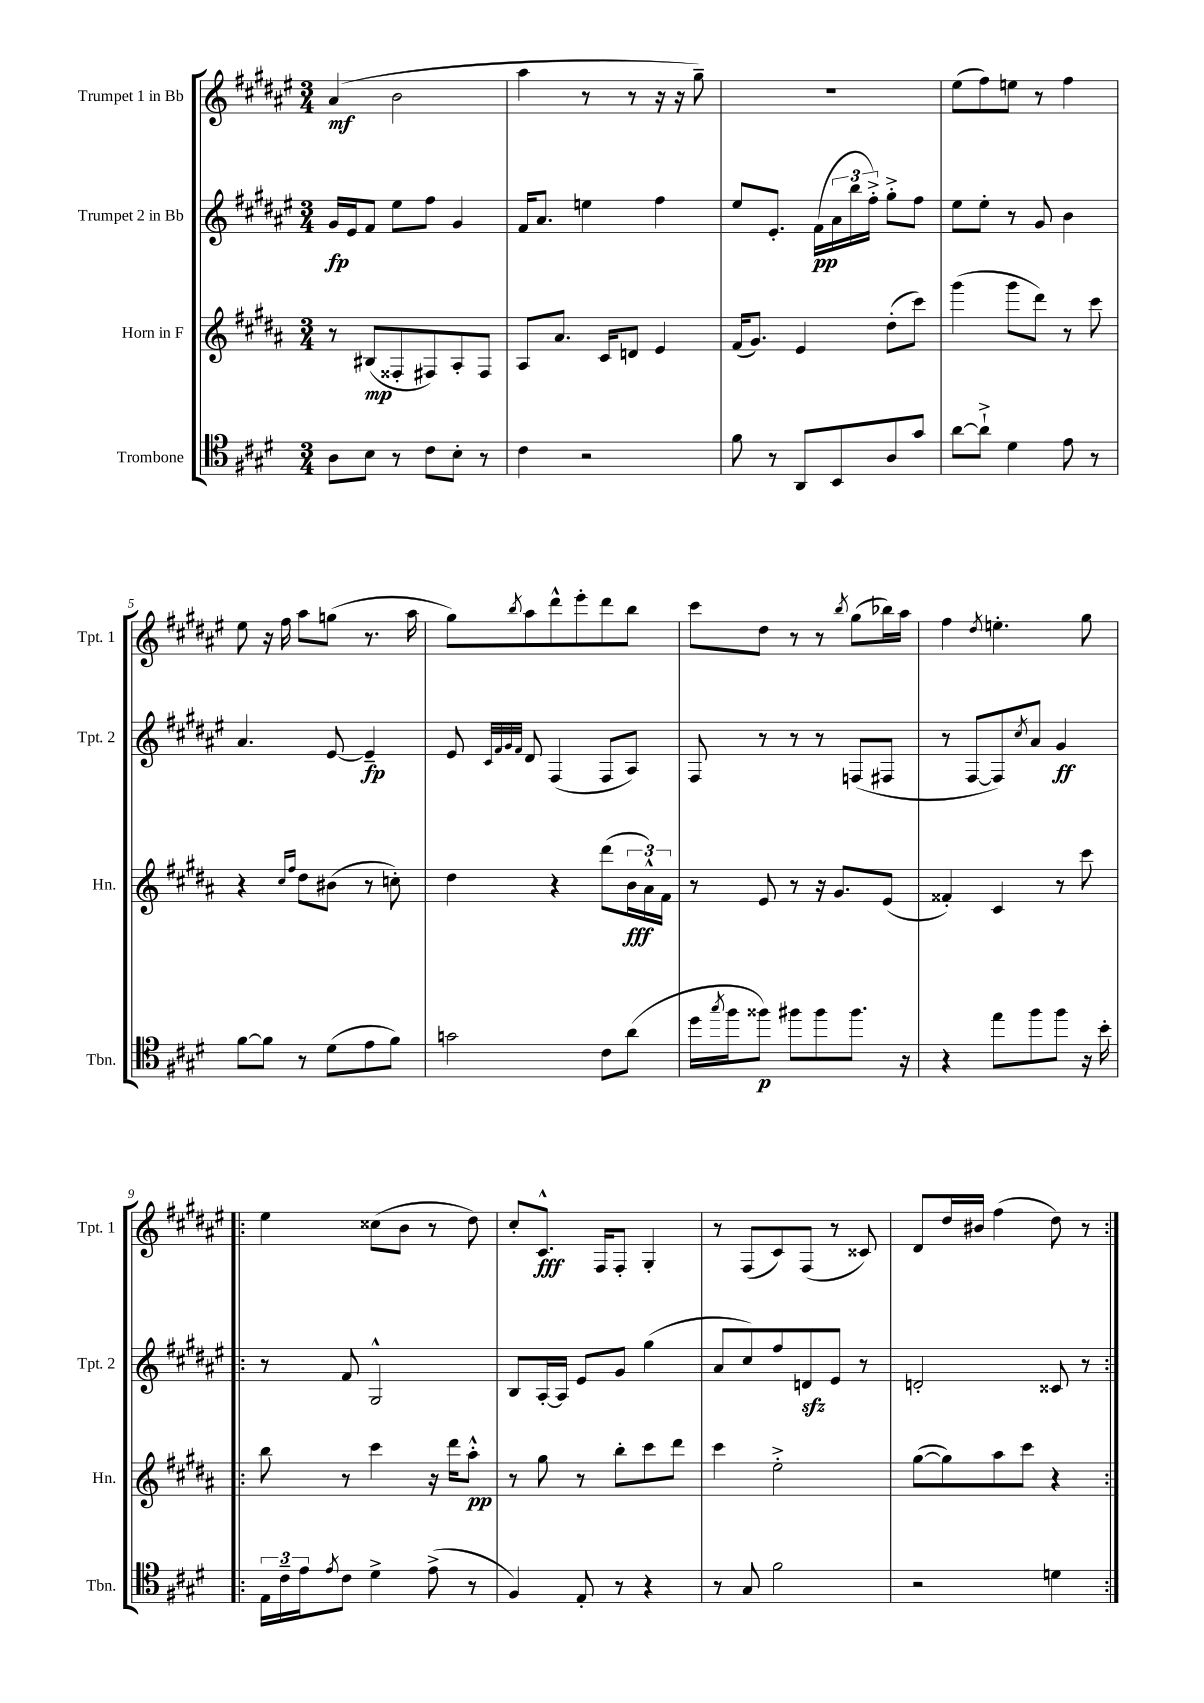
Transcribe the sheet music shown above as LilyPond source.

<<
\new StaffGroup <<
\new Staff = "s0" \with { instrumentName = "Trumpet 1 in Bb" shortInstrumentName = "Tpt. 1" } {
    \clef treble \key fis \major \numericTimeSignature \time 3/4
    ais'4\mf( b'2 |
    ais''4 r8 r8 r16 r16 gis''8--) |
    R2. |
    eis''8( fis''8) e''8 r8 fis''4 |
    eis''8 r16 fis''16 ais''8 g''8( r8. ais''16 |
    gis''8) \acciaccatura { b''8 } ais''8 dis'''8-^ eis'''8-. dis'''8 b''8 |
    cis'''8 dis''8 r8 r8 \acciaccatura { b''8 } gis''8( bes''16) ais''16 |
    fis''4 \acciaccatura { dis''8 } e''4.-. gis''8 |
    \repeat volta 2 { eis''4 cisis''8( b'8 r8 dis''8) |
    cis''8-. cis'8.-^\fff fis16 fis8-. gis4-. |
    r8 fis8( cis'8) fis8( r8 cisis'8) |
    dis'8 dis''16 bis'16 fis''4( dis''8) r8 | }
}
\new Staff = "s1" \with { instrumentName = "Trumpet 2 in Bb" shortInstrumentName = "Tpt. 2" } {
    \clef treble \key fis \major \numericTimeSignature \time 3/4
    gis'16\fp eis'16 fis'8 eis''8 fis''8 gis'4 |
    fis'16 ais'8. e''4 fis''4 |
    eis''8 eis'8.-. fis'16\pp( \tuplet 3/2 { ais'16 b''16 fis''16-.->) } gis''8-.-> fis''8 |
    eis''8 eis''8-. r8 gis'8 b'4 |
    ais'4. eis'8~ eis'4--\fp |
    eis'8 \grace { cis'32 fis'32 gis'32 fis'32 } dis'8 fis4( fis8 ais8) |
    fis8 r8 r8 r8 f8( fis8 |
    r8 fis8~ fis8) \acciaccatura { cis''8 } ais'8 gis'4\ff |
    \repeat volta 2 { r8 fis'8 gis2-^ |
    b8 ais16~-. ais16 eis'8 gis'8 gis''4( |
    ais'8 cis''8) fis''8 d'8\sfz eis'8 r8 |
    d'2-. cisis'8 r8 | }
}
\new Staff = "s2" \with { instrumentName = "Horn in F" shortInstrumentName = "Hn." } {
    \clef treble \key b \major \numericTimeSignature \time 3/4
    r8 bis8\mp( fisis8-. fis8) ais8-. fis8 |
    ais8 ais'8. cis'16 d'8 e'4 |
    fis'16( gis'8.) e'4 dis''8-.( cis'''8) |
    gis'''4( gis'''8 dis'''8) r8 cis'''8 |
    r4 \grace { cis''16 fis''16 } dis''8 bis'8( r8 c''8-.) |
    dis''4 r4 dis'''8( \tuplet 3/2 { b'16\fff ais'16-^) fis'16 } |
    r8 e'8 r8 r16 gis'8. e'8( |
    fisis'4-.) cis'4 r8 cis'''8 |
    \repeat volta 2 { b''8 r8 cis'''4 r16 dis'''16 ais''8-.-^\pp |
    r8 gis''8 r8 b''8-. cis'''8 dis'''8 |
    cis'''4 e''2-.-> |
    gis''8~( gis''8) ais''8 cis'''8 r4 | }
}
\new Staff = "s3" \with { instrumentName = "Trombone" shortInstrumentName = "Tbn." } {
    \clef tenor \key e \major \numericTimeSignature \time 3/4
    a8 b8 r8 cis'8 b8-. r8 |
    cis'4 r2 |
    fis'8 r8 a,8 b,8 a8 gis'8 |
    a'8~ a'8-!-> dis'4 e'8 r8 |
    fis'8~ fis'8 r8 dis'8( e'8 fis'8) |
    g'2 cis'8 a'8( |
    dis''16 \acciaccatura { gis''8 } fis''16 fisis''8\p) fis''8 fis''8 fis''8. r16 |
    r4 e''8 fis''8 fis''8 r16 b'16-. |
    \repeat volta 2 { \tuplet 3/2 { e16 cis'16-- e'16 } \acciaccatura { e'8 } cis'8 dis'4-> e'8->( r8 |
    fis4) e8-. r8 r4 |
    r8 gis8 fis'2 |
    r2 d'4 | }
}
>>
>>
